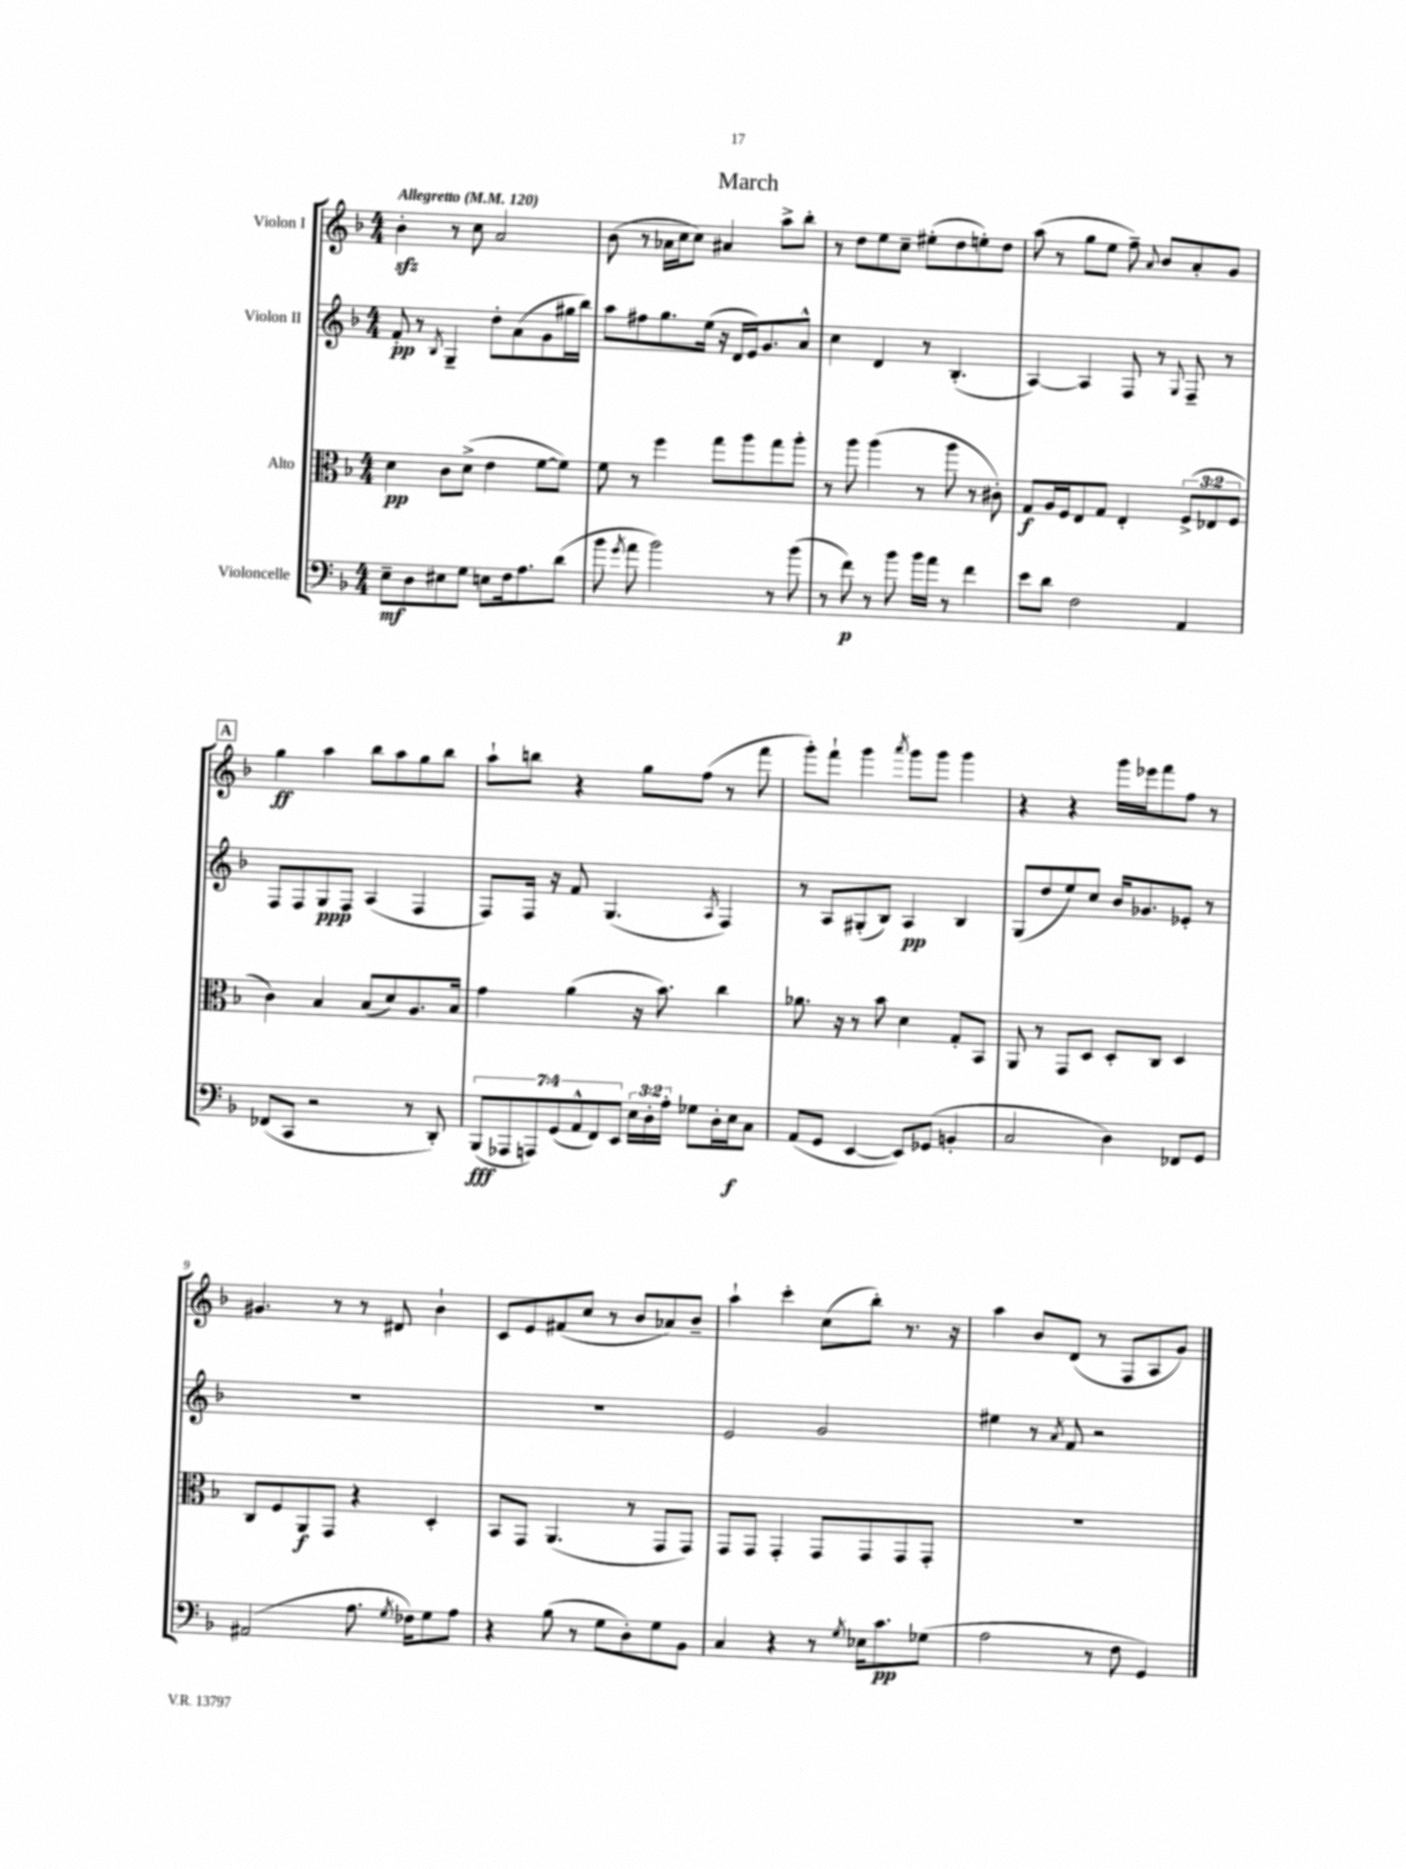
\header { title = "March" }
<<
\new StaffGroup <<
\new Staff = "s0" \with { instrumentName = "Violon I" } {
    \clef treble \key f \major \numericTimeSignature \time 4/4 \tempo "Allegretto" 4 = 120
    \autoBeamOff bes'4-.\sfz r8 c''8 a'2 |
    bes'8( r8 aes'16[ c''16 c''8]) ais'4 a''8[-> bes''8]-. |
    r8 d''8[ e''8 c''8]-- eis''8[-.( d''8 e''8-.) d''8] |
    a''8( r8 g''8[ e''8] f''8--) \appoggiatura { a'8 } bes'8[ a'8-. g'8] |
    \mark \markup { \box "A" } g''4\ff a''4 bes''8[ a''8 g''8 bes''8] |
    a''8[-! b''8] r4 g''8[ f''8]( r8 f'''8 |
    g'''8[-.) f'''8]-! g'''4 \acciaccatura { a'''8 } g'''8[ g'''8] g'''4 |
    r4 r4 g'''16[ ees'''16 f'''8 f''8] r8 |
    gis'4. r8 r8 dis'8 bes'4-! |
    c'8[ e'8 fis'8( c''8] r8 bes'8[ aes'8) bes'8]-- |
    a''4-! c'''4-. c''8[( bes''8]-.) r8. r16 |
    a''4 bes'8[ d'8]( r8 f8[ a8 g'8]) \bar "|." |
}
\new Staff = "s1" \with { instrumentName = "Violon II" } {
    \clef treble \key f \major \numericTimeSignature \time 4/4
    \autoBeamOff f'8-.\pp r8 \acciaccatura { bes8 } g4-- d''8[-. a'8( g'8 gis''16 bes''16]) |
    a''8[ fis''8 g''8. e''16]( r16 d'16[ e'16) g'8. a'8]-^ |
    c''4 d'4 r8 bes4.-.( |
    a4~) a4 f8 r8 \appoggiatura { g8 } f8-- r8 |
    \mark \markup { \box "A" } f8[ f8 g8\ppp f8] a4( f4 |
    f8[) f16] r16 f'8 g4.( \acciaccatura { a8 } f4) |
    r8 a8[ gis8-.( bes8]) a4\pp bes4 |
    g8[( d''8 e''8) c''8] bes'16[ ges'8. ees'8]-. r8 |
    R1 |
    R1 |
    e'2 g'2 |
    eis''4 r8 \acciaccatura { a'8 } f'8 r2 \bar "|." |
}
\new Staff = "s2" \with { instrumentName = "Alto" } {
    \clef alto \key f \major \numericTimeSignature \time 4/4 \override Staff.TupletNumber.text = #tuplet-number::calc-fraction-text
    \autoBeamOff d'4\pp c'8[ d'8]->( e'4 f'8[~ f'8]) |
    f'8 r8 f''4 g''8[ a''8 g''8 a''8]-. |
    r8 a''8 a''4( r8 a''8 r8 cis'8-.) |
    g8[\f a16 f16 e8 g8] e4-. \tuplet 3/2 { f8[->( ees8 f8] } |
    \mark \markup { \box "A" } c'4) bes4 bes8[( d'8) a8. bes16] |
    g'4 a'4( r16 bes'8.) c''4 |
    aes'8. r16 r8 bes'8 d'4 g8[-. bes,8] |
    a,8 r8 g,8[ d8] d8[-. c8] d4 |
    c8[ f8 a,8\f g,8] r4 d4-. |
    bes,8[ g,8] a,4.( r8 g,8[ g,8]) |
    g,8[ g,8] g,4-. g,8[ g,8 g,8 g,8]-. |
    R1 \bar "|." |
}
\new Staff = "s3" \with { instrumentName = "Violoncelle" } {
    \clef bass \key f \major \numericTimeSignature \time 4/4 \override Staff.TupletNumber.text = #tuplet-number::calc-fraction-text
    \autoBeamOff e8[--\mf d8 eis8 g8] e8[ f16 a8. d'8]( |
    bes'8 \acciaccatura { g'8 } a'8 bes'2) r8 bes'8( |
    r8 f'8\p) r8 bes'8 bes'16[ a'16] r8 f'4 |
    e'8[ d'8] f2 a,4 |
    \mark \markup { \box "A" } fes,8[( c,8] r2 r8 d,8-.) |
    \tuplet 7/4 { bes,,8[\fff( aes,,8 a,,8) g,8( a,8-^ f,8) e,8] } \tuplet 3/2 { e16[ d16-. a16]-. } ges8[ d16-. e16\f c8] |
    a,8[( g,8] e,4~ e,8[) ges,8]( b,4-. |
    c2 d4) fes,8[ g,8] |
    ais,2( a8. \acciaccatura { g8 } fes16[) g8 a8] |
    r4 bes8( r8 g8[ d8-.) g8 bes,8] |
    c4 r4 r8 \acciaccatura { g8 } ees16[ c'8.\pp ges8]( |
    a2 r8 f8 g,4) \bar "|." |
}
>>
>>
